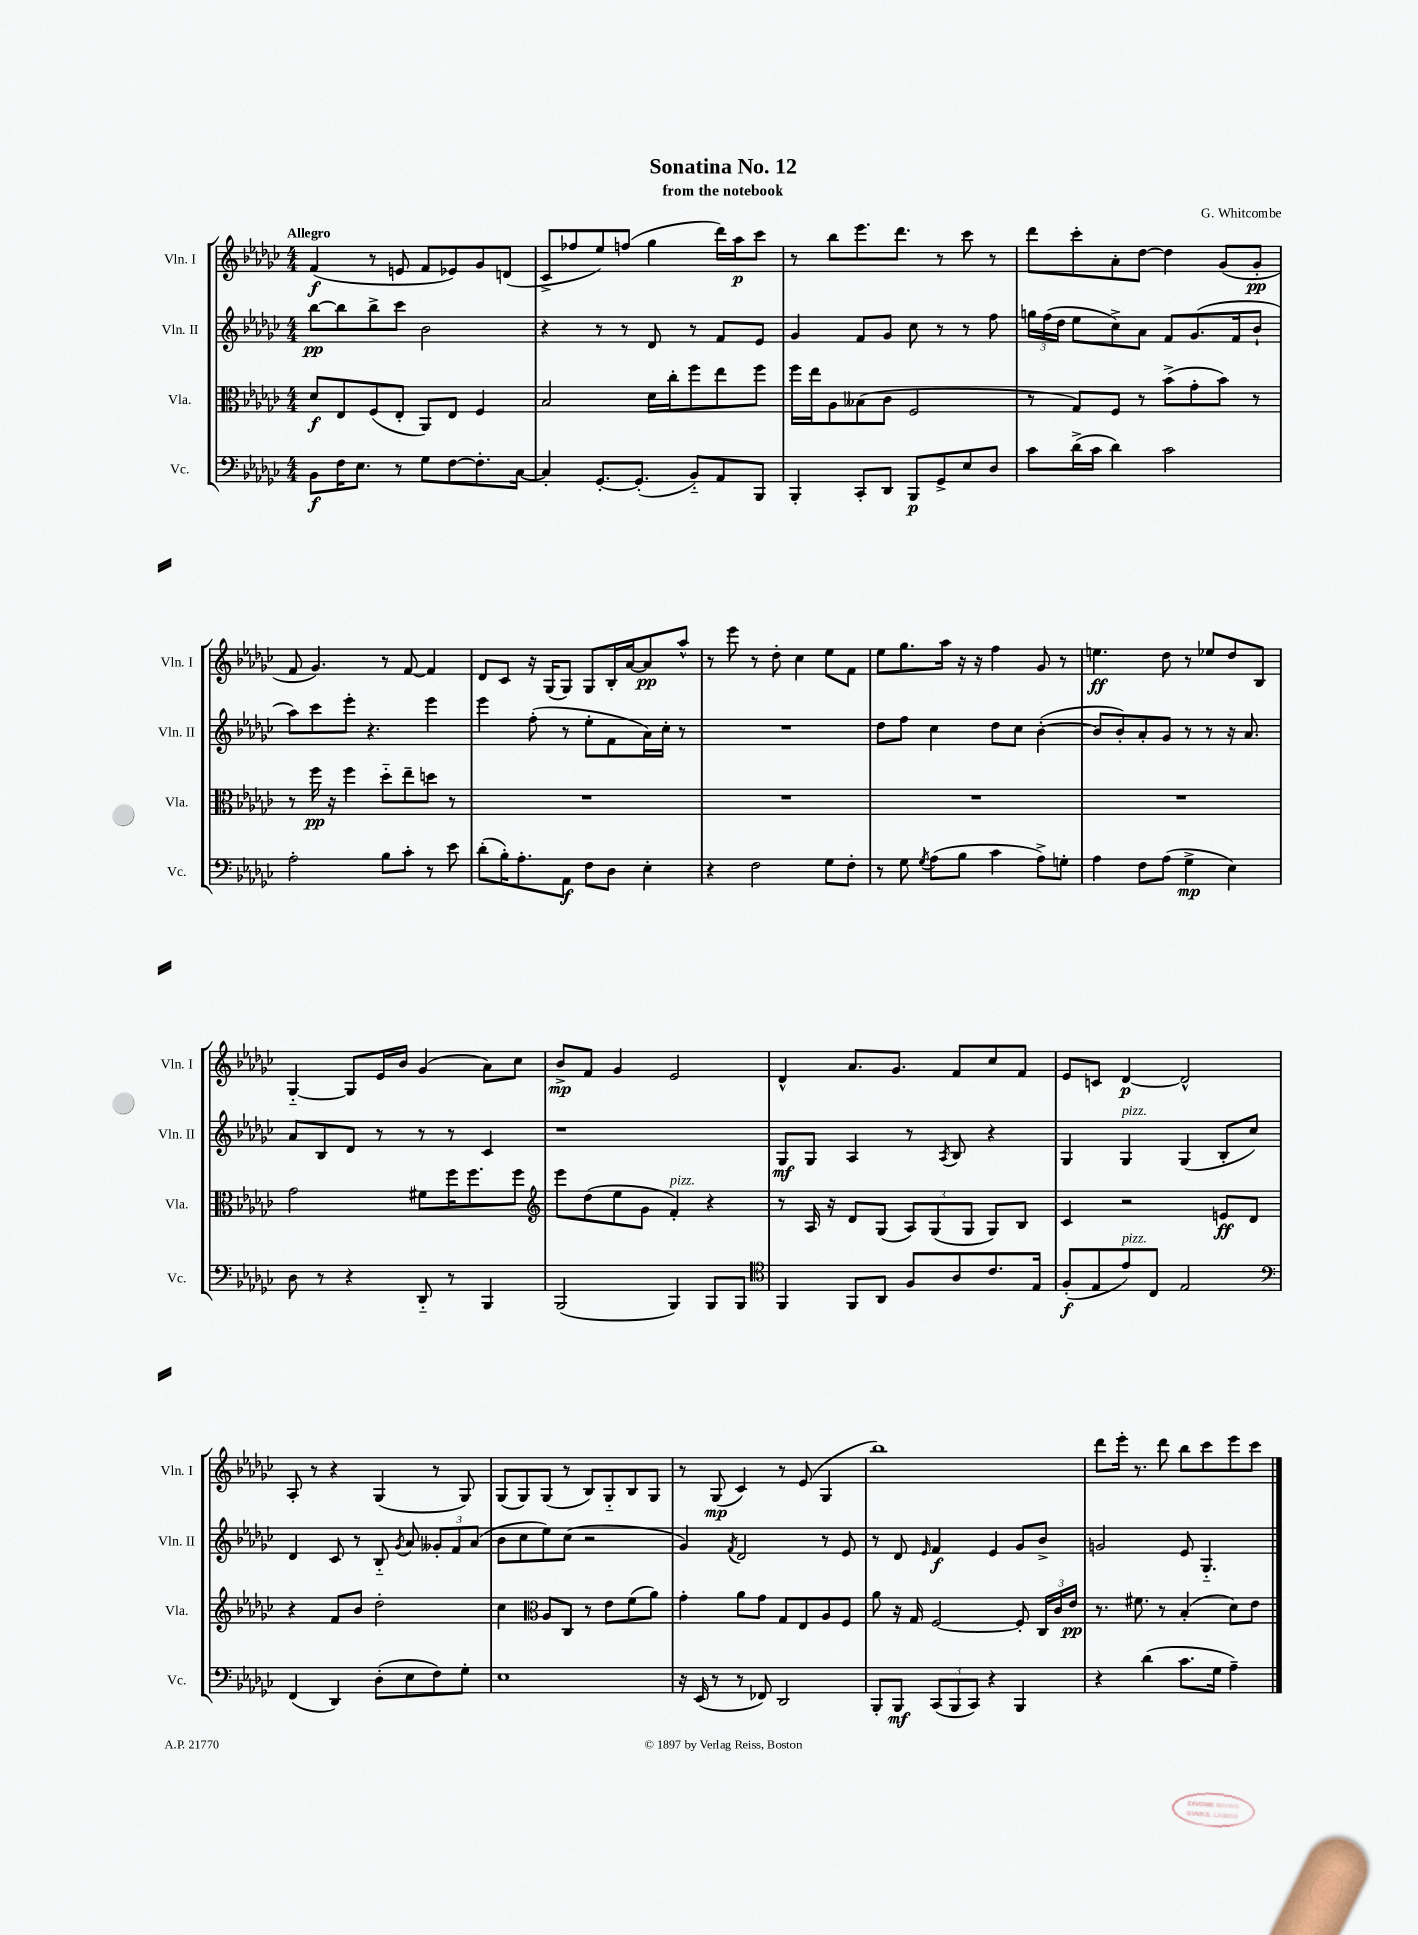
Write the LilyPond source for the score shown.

\header { title = "Sonatina No. 12" composer = "G. Whitcombe" subtitle = "from the notebook" }
<<
\new StaffGroup <<
\new Staff = "s0" \with { instrumentName = "Vln. I" shortInstrumentName = "Vln. I" } {
    \clef treble \key ges \major \numericTimeSignature \time 4/4 \tempo "Allegro"
    \autoBeamOff f'4\f( r8 e'8 f'8[ ees'8) ges'8 d'8]( |
    ces'8[-> fes''8 ees''8) f''8]( ges''4 des'''16[) aes''16\p ces'''8] |
    r8 bes''8[ ees'''8. des'''8.] r8 ces'''8 r8 |
    des'''8[ ces'''8-. aes'8-. des''8]~ des''4 ges'8[( ges'8]-.\pp |
    f'8 ges'4.) r8 f'8~ f'4 |
    des'8[ ces'8] r16 ges16[( ges8]) ges8[ bes16-. aes'16~ aes'8\pp aes''8]-^ |
    r8 ees'''8 r8 des''8-. ces''4 ees''8[ f'8] |
    ees''8[ ges''8. aes''16] r16 r16 f''4 ges'8 r8 |
    e''4.\ff des''8 r8 ees''8[ des''8 bes8] |
    ges4~-_ ges8[ ees'16 bes'16] ges'4( aes'8[) ces''8] |
    bes'8[->\mp f'8] ges'4 ees'2 |
    des'4-^ aes'8.[ ges'8.] f'8[ ces''8 f'8] |
    ees'8[ c'8] des'4~\p des'2-^ |
    aes8-. r8 r4 ges4( r8 ges8) |
    ges8[( ges8) ges8]( r8 bes8[) ges8-_ bes8 ges8] |
    r8 ges8\mp( ces'4) r8 ees'8( ges4 |
    bes''1) |
    des'''8[ ees'''16]-. r8. des'''8 bes''8[ ces'''8 ees'''8 ces'''8] \bar "|." |
}
\new Staff = "s1" \with { instrumentName = "Vln. II" shortInstrumentName = "Vln. II" } {
    \clef treble \key ges \major \numericTimeSignature \time 4/4
    \autoBeamOff bes''8[~\pp bes''8 bes''8-> ces'''8] bes'2 |
    r4 r8 r8 des'8 r8 f'8[ ees'8] |
    ges'4 f'8[ ges'8] ces''8 r8 r8 f''8 |
    \tuplet 3/2 { g''16[ f''16( des''16] } ees''8[ ces''8->) aes'8] f'8[ ges'8.( f'16 bes'8]-! |
    aes''8[) ces'''8 ees'''8]-. r4. ees'''4 |
    ees'''4 f''8-.( r8 ees''8[-. f'8 aes'16) ces''16]-. r8 |
    R1 |
    des''8[ f''8] ces''4 des''8[ ces''8] bes'4~-.( |
    bes'8[ bes'8-.) aes'8-. ges'8] r8 r8 r16 aes'8. |
    aes'8[ bes8 des'8] r8 r8 r8 ces'4 |
    r1 |
    ges8[\mf ges8] aes4 r8 \acciaccatura { aes8 } bes8 r4 |
    ges4 ges4^\markup { \italic "pizz." } ges4( bes8[-. ces''8]) |
    des'4 ces'8 r8 bes8-_ \acciaccatura { ges'8 } aes'8 \tuplet 3/2 { geses'8[-. f'8 aes'8]( } |
    bes'8[ ces''8 ees''8) ces''8]( r2 |
    ges'4) \acciaccatura { f'8 } des'2 r8 ees'8 |
    r8 des'8 \grace { ees'16 } f'4\f ees'4 ges'8[ bes'8]-> |
    g'2 ees'8 ges4.-_ \bar "|." |
}
\new Staff = "s2" \with { instrumentName = "Vla." shortInstrumentName = "Vla." } {
    \clef alto \key ges \major \numericTimeSignature \time 4/4
    \autoBeamOff des'8[\f ees8 f8( ees8]-. aes,8[) ees8] f4 |
    bes2 des'16[ ces''16-. f''8 ees''8 f''8] |
    f''16[ ees''16 aes8 beses8( ces'8] f2 |
    r8 ges8[) f8] r8 bes'8[->( ges'8-. bes'8]) r8 |
    r8 f''16\pp r16 f''4 des''8[-_ ees''8-- d''8] r8 |
    R1 |
    R1 |
    R1 |
    R1 |
    ges'2 fis'8[ f''16 f''8. f''8] |
    \clef treble ees'''8[ des''8( ees''8 ges'8] f'4-.^\markup { \italic "pizz." }) r4 |
    r8 aes16 r16 des'8[ ges8]( \tuplet 3/2 { aes8[) ges8( ges8] } ges8[) bes8] |
    ces'4 r2 e'8[\ff des'8] |
    r4 f'8[ bes'8] des''2-. |
    ces''4 \clef alto aes8[ ces8] r8 ees'8[ f'8( aes'8]) |
    ges'4-. aes'8[ ges'8] ges8[ ees8 aes8 f8] |
    aes'8 r16 ges16 f2~ f8-. \tuplet 3/2 { ces16[ ces'16 ees'16]\pp } |
    r8. fis'8. r8 bes4-.( des'8[) ees'8] \bar "|." |
}
\new Staff = "s3" \with { instrumentName = "Vc." shortInstrumentName = "Vc." } {
    \clef bass \key ges \major \numericTimeSignature \time 4/4
    \autoBeamOff bes,8[\f f16 ees8.] r8 ges8[ f8~ f8.-. ces16]~ |
    ces4-. ges,8.[~-. ges,8.]-.( bes,8[-_) aes,8 bes,,8] |
    bes,,4-. ces,8[-. des,8] bes,,8[\p ges,8-> ees8 des8] |
    ces'8[ des'16->( ces'16] des'4) ces'2 |
    aes2-. bes8[ ces'8]-. r8 ees'8 |
    des'8[-.( bes16-.) aes8.-. aes,8]\f f8[ des8] ees4-. |
    r4 f2 ges8[ f8]-. |
    r8 ges8 \acciaccatura { ges8 } aes8[( bes8] ces'4 aes8[->) g8]-. |
    aes4 f8[ aes8]( ges4->\mp ees4) |
    des8 r8 r4 des,8-_ r8 bes,,4 |
    bes,,2( bes,,4) bes,,8[ bes,,8] |
    \clef tenor f,4 f,8[ aes,8] f8[ aes8 ces'8. ees16] |
    f8[-.\f( ees8 ees'8^\markup { \italic "pizz." }) ces8] ees2 |
    \clef bass f,4( des,4) des8[-.( ees8 f8) ges8]-. |
    ees1 |
    r16 ees,16( r8 r8 fes,8) des,2 |
    bes,,8[-. bes,,8]\mf \tuplet 3/2 { ces,8[( bes,,8 ces,8]) } r4 bes,,4 |
    r4 des'4( ces'8.[ ges16] aes4--) \bar "|." |
}
>>
>>
\layout { \context { \Score \remove "Bar_number_engraver" } }
